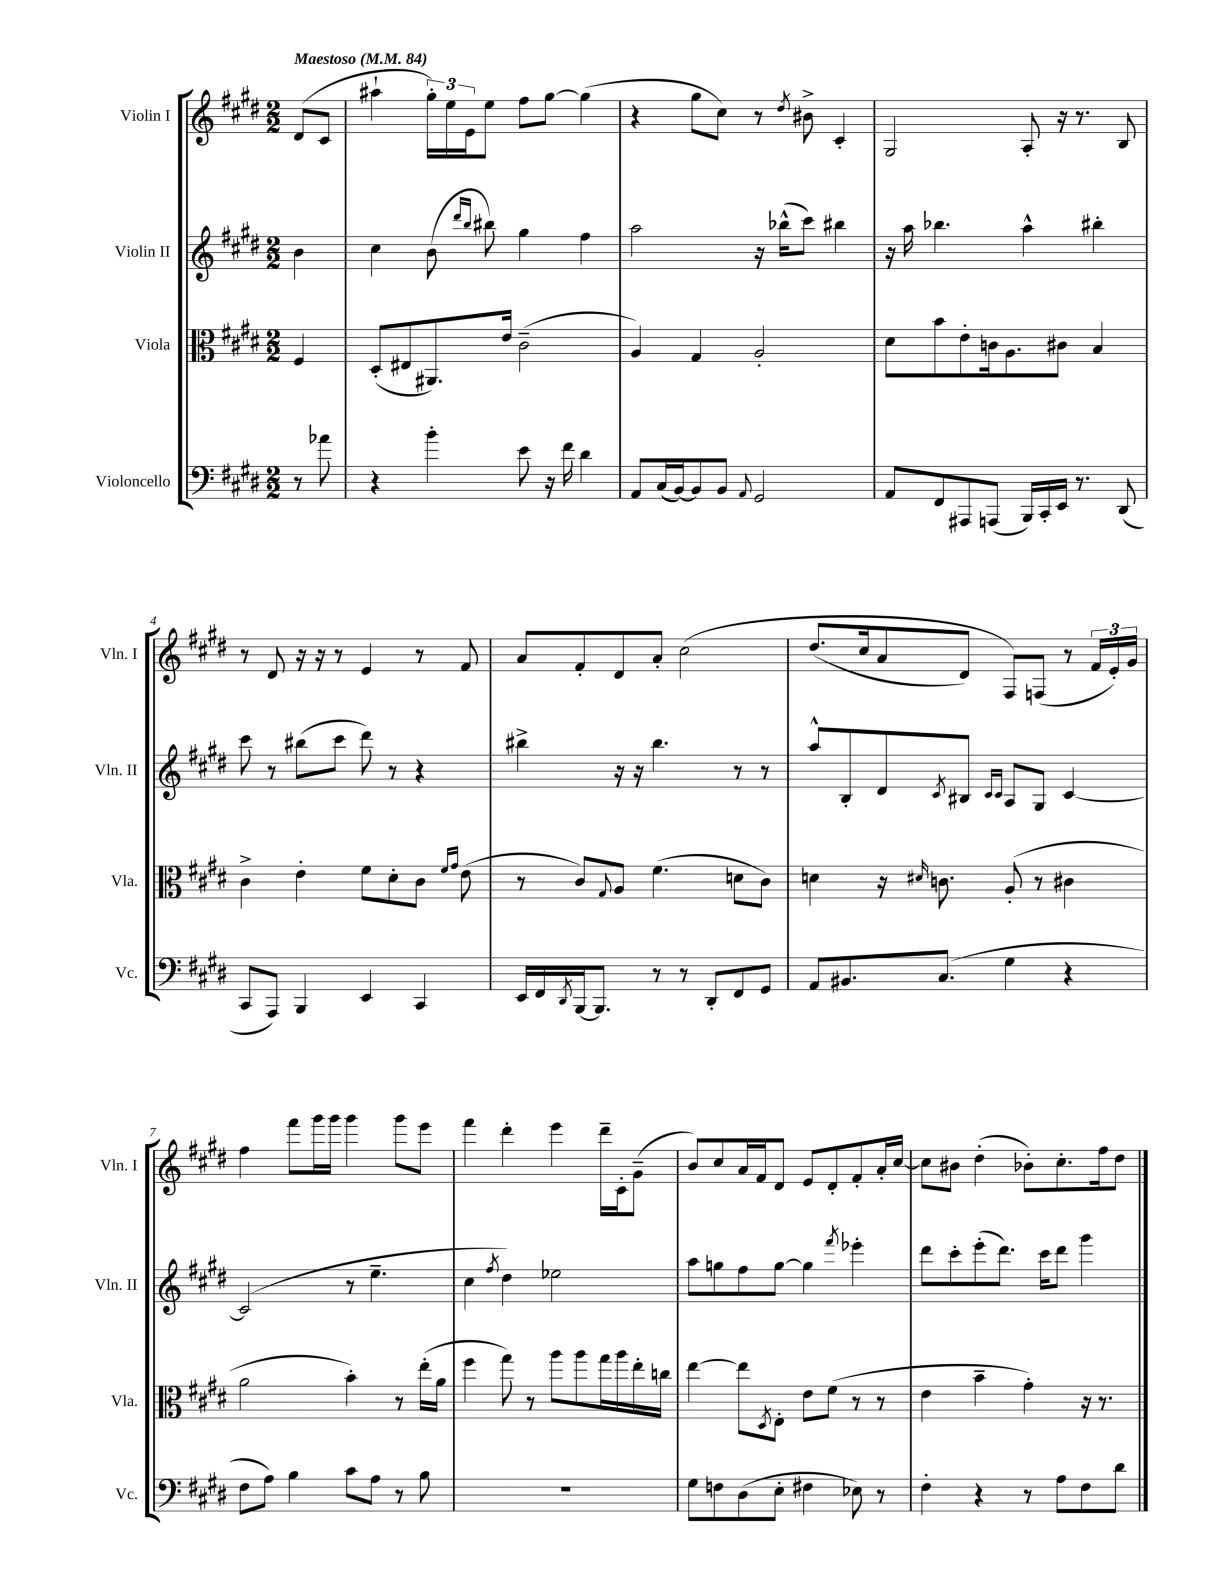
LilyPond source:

<<
\new StaffGroup <<
\new Staff = "s0" \with { instrumentName = "Violin I" shortInstrumentName = "Vln. I" } {
    \clef treble \key e \major \numericTimeSignature \time 2/2 \partial 4 \tempo "Maestoso" 4 = 84
    dis'8( cis'8 |
    ais''4-! \tuplet 3/2 { gis''16-.) e''16 e'16 } e''8 fis''8 gis''8~ gis''4( |
    r4 gis''8 cis''8) r8 \acciaccatura { dis''8 } bis'8-> cis'4-. |
    gis2 a8-. r16 r8. b8 |
    r8 dis'8 r16 r16 r8 e'4 r8 fis'8 |
    a'8 fis'8-. dis'8 a'8-. cis''2\( |
    dis''8.( cis''16 a'8 dis'8) fis8\) f8( r8 \tuplet 3/2 { fis'16 e'16-.) gis'16 } |
    fis''4 fis'''8 gis'''16 gis'''16 gis'''4 gis'''8 e'''8 |
    fis'''4 dis'''4-. e'''4 dis'''16-- cis'16-. gis'8--( |
    b'8) cis''8 a'16 fis'16 dis'8 e'8 dis'8-. fis'8-. a'16-. cis''16~ |
    cis''8 bis'8 dis''4-.( bes'8-.) cis''8.-. fis''16 dis''8 \bar "|." |
}
\new Staff = "s1" \with { instrumentName = "Violin II" shortInstrumentName = "Vln. II" } {
    \clef treble \key e \major \numericTimeSignature \time 2/2 \partial 4
    b'4 |
    cis''4 b'8( \grace { dis'''16 b''16 } bis''8) gis''4 fis''4 |
    a''2 r16 bes''16-^( cis'''8) bis''4 |
    r16 a''16 bes''4. a''4-^ bis''4-. |
    cis'''8 r8 bis''8( cis'''8 dis'''8) r8 r4 |
    bis''4-> r16 r16 bis''4. r8 r8 |
    a''8-^ b8-. dis'8 \acciaccatura { cis'8 } bis8 \grace { cis'16 cis'16 } a8 gis8 cis'4~ |
    cis'2( r8 e''4.-- |
    cis''4 \acciaccatura { fis''8 } dis''4) ees''2 |
    a''8 g''8 fis''8 g''8~ g''4 \acciaccatura { fis'''8 } ees'''4-. |
    dis'''8 cis'''8-. e'''8-.( dis'''8.) cis'''16 dis'''8 gis'''4 \bar "|." |
}
\new Staff = "s2" \with { instrumentName = "Viola" shortInstrumentName = "Vla." } {
    \clef alto \key e \major \numericTimeSignature \time 2/2 \partial 4
    fis4 |
    dis8-.( eis8 ais,8.) e'16 cis'2--( |
    a4) gis4 a2-. |
    dis'8 b'8 e'8-. c'16 a8. cis'8 b4 |
    cis'4-> e'4-. fis'8 dis'8-. cis'8 \grace { fis'16 gis'16 } e'8( |
    r8 cis'8) \appoggiatura { gis8 } a8 fis'4.( d'8 cis'8) |
    d'4 r16 \grace { dis'16 } c'8. a8-.( r8 cis'4 |
    a'2 b'4-.) r8 e''16-.( a'16 |
    fis''4 gis''8) r8 a''8 a''8 gis''16 a''16 e''16-. c''16 |
    e''4~ e''8 \acciaccatura { dis8 } e8-. e'8 fis'8( r8 r8 |
    e'4 b'4-- gis'4-.) r16 r8. \bar "|." |
}
\new Staff = "s3" \with { instrumentName = "Violoncello" shortInstrumentName = "Vc." } {
    \clef bass \key e \major \numericTimeSignature \time 2/2 \partial 4
    r8 aes'8 |
    r4 b'4-. e'8 r16 fis'16 dis'4 |
    a,8 cis16( b,16~) b,8 b,8 \appoggiatura { a,8 } gis,2 |
    a,8 fis,8 ais,,8 a,,8( b,,16) cis,16-. e,16 r8. dis,8( |
    cis,8 a,,8) b,,4 e,4 cis,4 |
    e,16 fis,16 \acciaccatura { dis,8 } b,,16~ b,,8. r8 r8 dis,8-. fis,8 gis,8 |
    a,8 bis,8. cis8.( gis4 r4 |
    fis8 a8) b4 cis'8 a8 r8 b8 |
    R1 |
    gis8 f8 dis8( e8-. fis4 ees8) r8 |
    fis4-. r4 r8 a8 fis8 dis'8 \bar "|." |
}
>>
>>
